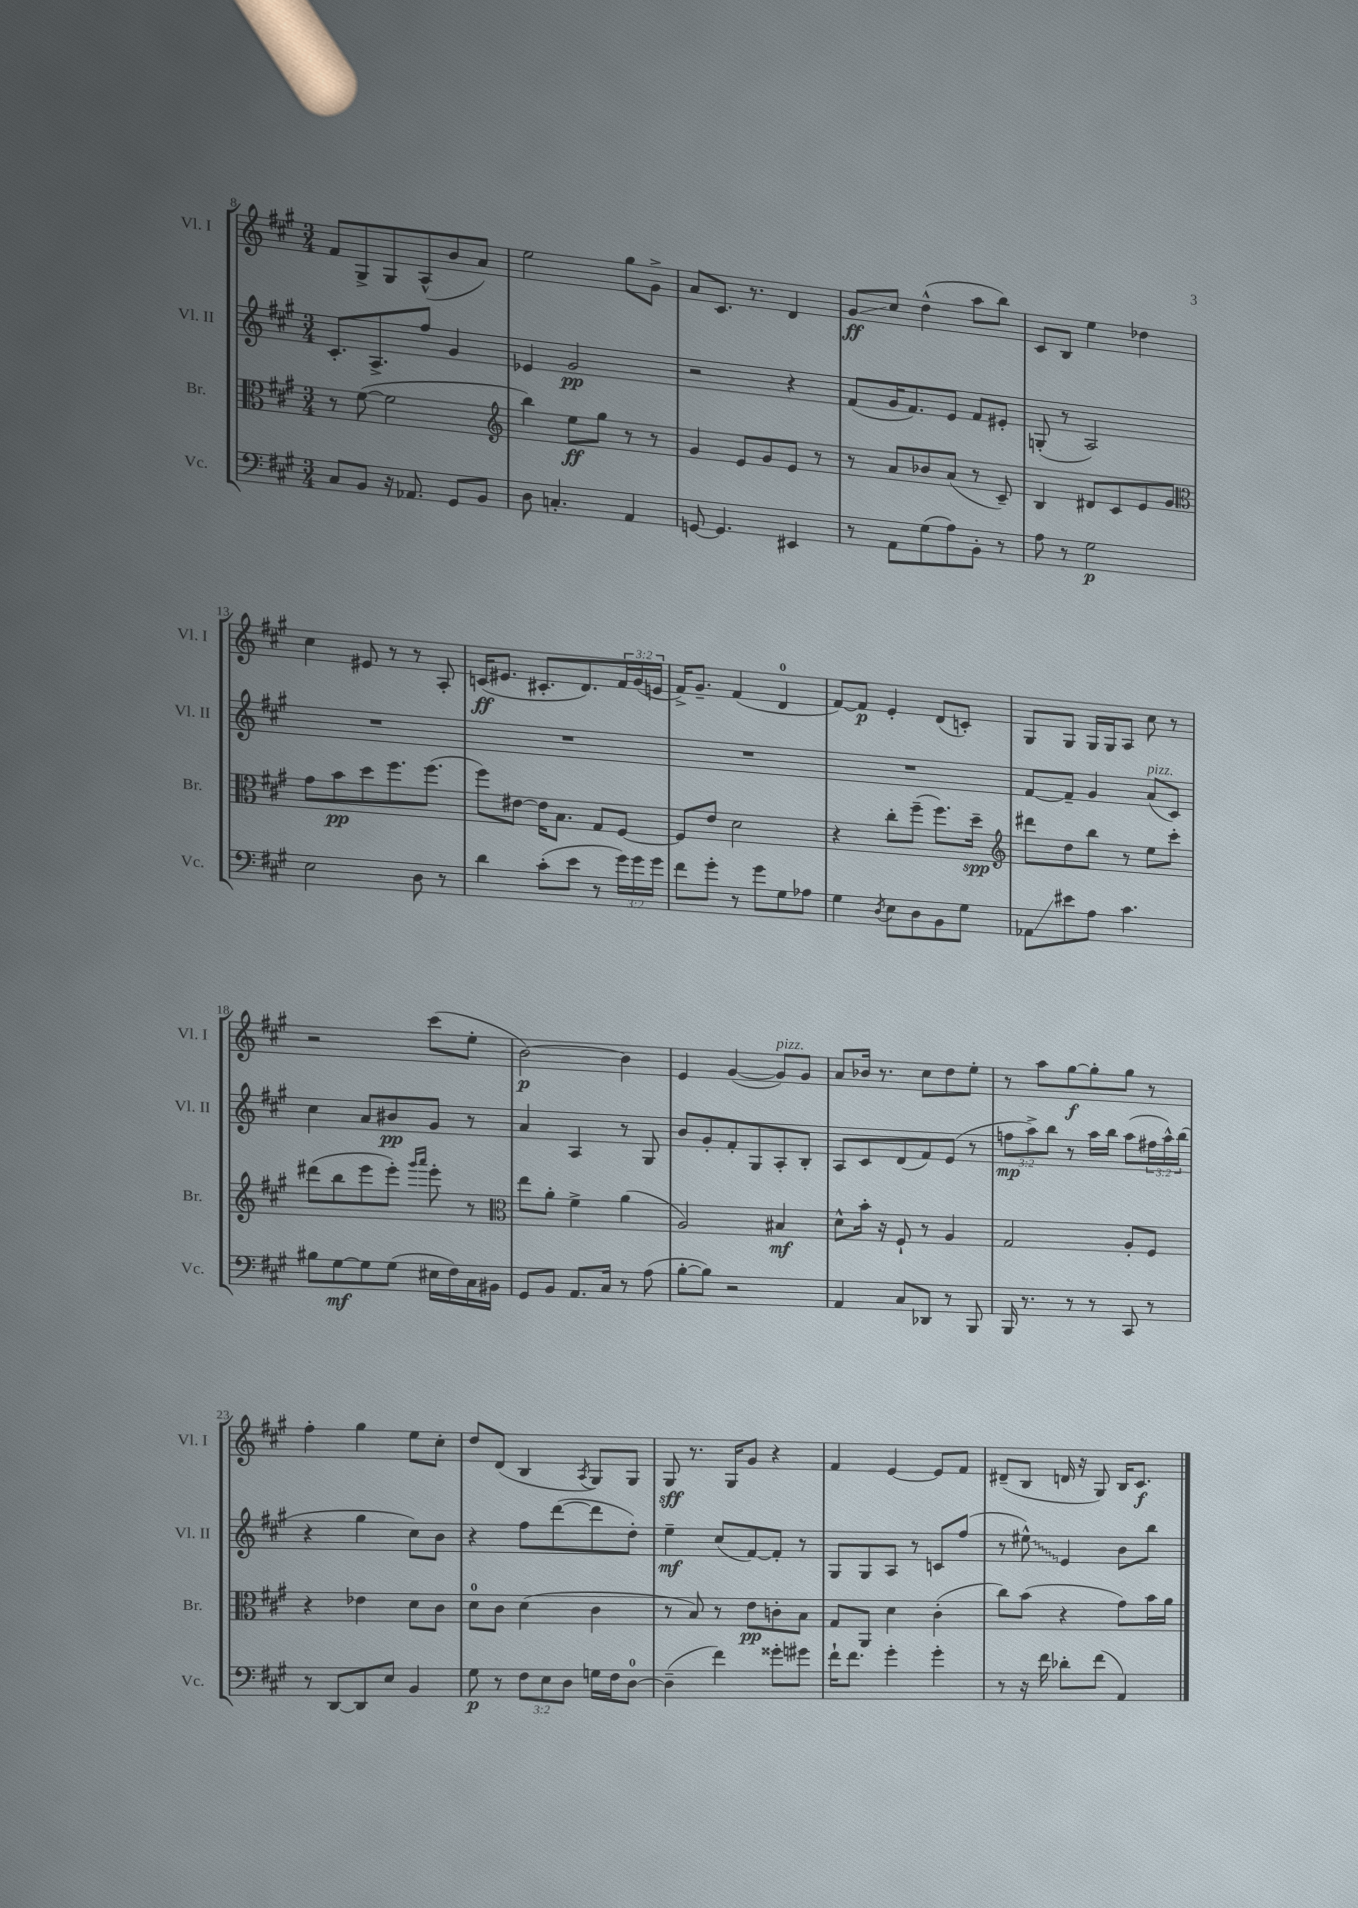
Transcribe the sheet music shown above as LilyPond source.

<<
\new StaffGroup <<
\new Staff = "s0" \with { instrumentName = "Vl. I" shortInstrumentName = "Vl. I" } {
    \clef treble \key a \major \numericTimeSignature \time 3/4 \override Staff.TupletNumber.text = #tuplet-number::calc-fraction-text
    fis'8 gis8-> gis8 a8-^( b'8 a'8) |
    e''2 gis''8 gis'8-> |
    a'8 cis'8. r8. d'4 |
    gis'8\glissando\ff cis''8 d''4-^( a''8 b''8) |
    cis'8 b8 e''4 des''4 |
    cis''4 eis'8 r8 r8 a8-. |
    c'16\ff( eis'8. cis'8.-. d'8.) \tuplet 3/2 { fis'16 gis'16( e'16 } |
    fis'16->) gis'8.-- fis'4( d'4-0 |
    fis'8~) fis'8\p e'4-. d'8( c'8-.) |
    gis8 gis8 gis16 gis16 a8 cis''8 r8 |
    r2 cis'''8( e''8-. |
    b'2~\p) b'4 |
    e'4 gis'4~( gis'8^\markup { \italic "pizz." }) gis'8 |
    a'8 bes'16 r8. cis''8 d''8 e''8-. |
    r8 a''8 gis''8~\f gis''8-. gis''8 r8 |
    fis''4-. gis''4 e''8 cis''8-. |
    d''8 d'8( b4 \acciaccatura { a8 } gis8) gis8 |
    gis8\sff r8. gis16 gis'8 r4 |
    fis'4 e'4~ e'8 fis'8 |
    dis'8--( b8 d'16 r16 gis8) b16 cis'8.\f \bar "|." |
}
\new Staff = "s1" \with { instrumentName = "Vl. II" shortInstrumentName = "Vl. II" } {
    \clef treble \key a \major \numericTimeSignature \time 3/4 \override Staff.TupletNumber.text = #tuplet-number::calc-fraction-text
    cis'8.-. a8.-> fis''8 gis'4 |
    ees'4 gis'2\pp |
    r2 r4 |
    fis'8( gis'16 fis'8.) e'8 fis'8 eis'8-. |
    g8-.( r8 a2) |
    R2. |
    R2. |
    R2. |
    R2. |
    fis'8~ fis'8-- gis'4 a'8^\markup { \italic "pizz." }( cis'8) |
    cis''4 a'8 bis'8\pp gis'8 r8 |
    a'4 a4 r8 gis8 |
    b'8 gis'8-. fis'8-. gis8 a8-. b8-. |
    a8 cis'8 d'8( fis'8) e'8( r8 |
    \tuplet 3/2 { f''8\mp a''8->) b''8 } r8 a''16 b''16 a''8( \tuplet 3/2 { fis''16 a''16-^) b''16( } |
    r4 gis''4 cis''8) b'8 |
    r4 fis''8 d'''8~( d'''8 d''8-.) |
    e''4--\mf cis''8( fis'8~) fis'8-. r8 |
    gis8 gis8 a8 r8 c'8 fis''8( |
    r8 \once \override Glissando.style = #'zigzag eis''8-^\glissando) e'4 b'8 b''8 \bar "|." |
}
\new Staff = "s2" \with { instrumentName = "Br." shortInstrumentName = "Br." } {
    \clef alto \key a \major \numericTimeSignature \time 3/4
    r8 fis'8~( fis'2 |
    \clef treble b''4) e''8\ff gis''8 r8 r8 |
    gis'4 e'8 gis'8 e'8 r8 |
    r8 a'8 bes'8 a'8( r8 cis'8--) |
    b4 dis'8 cis'8 e'8 gis'8 |
    \clef alto gis'8 b'8\pp d''8 fis''8. fis''8.( |
    fis''8) eis'8~ eis'16 b8. gis8 fis8~ |
    fis8 e'8 d'2 |
    r4 cis''8-. fis''8--( fis''8.) d''16--\spp |
    \clef treble dis'''8 d''8 b''8 r8 e''8 cis'''8-. |
    dis'''8( b''8 e'''8 e'''8-.) \grace { gis'''16 a'''16 } e'''8-. r8 |
    \clef alto e''8 a'8-. fis'4-> a'4( |
    a2) bis4\mf |
    d'8-^ b'16-. r16 fis8-! r8 a4 |
    gis2 a8-. fis8 |
    r4 ees'4 d'8 cis'8 |
    d'8-0 cis'8 d'4( cis'4 |
    r8 b8) r8 e'8\pp c'8-. b8 |
    gis8 a,8 d'4 cis'4-.( |
    cis''8) b'8( r4 gis'8) b'16 a'16 \bar "|." |
}
\new Staff = "s3" \with { instrumentName = "Vc." shortInstrumentName = "Vc." } {
    \clef bass \key a \major \numericTimeSignature \time 3/4 \override Staff.TupletNumber.text = #tuplet-number::calc-fraction-text
    cis8 b,8 r16 aes,8. gis,8 b,8 |
    d8 c4.-. a,4 |
    g,8~ g,4. eis,4 |
    r8 a,8 gis8( a8) b,8-. r8 |
    a8 r8 gis2\p |
    e2 d8 r8 |
    d'4 cis'8-.( e'8 r8 \tuplet 3/2 { gis'16) gis'16 gis'16 } |
    fis'8 gis'8-. r8 gis'8 gis8 aes8 |
    gis4 \acciaccatura { d8 } e8 d8 b,8 gis8 |
    aes,8\glissando eis'8 a8 cis'4. |
    bis8 gis8~\mf gis8 gis8( eis16 fis16) cis16 bis,16 |
    gis,8 b,8 a,8. cis16 r8 a8( |
    b8~-. b8) r2 |
    a,4 cis8 des,8 r8 b,,8 |
    b,,16 r8. r8 r8 cis,8 r8 |
    r8 d,8~ d,8 e8 b,4 |
    gis8\p r8 \tuplet 3/2 { fis8 e8 d8 } g16 fis16 d8-0~ |
    d4--( fis'4) gisis'8-. gis'8 |
    fis'16-! fis'8. gis'4-. gis'4-. |
    r8 r16 fis'16 des'8-. fis'8( a,4) \bar "|." |
}
>>
>>
\layout { \context { \Score currentBarNumber = #8 } }
